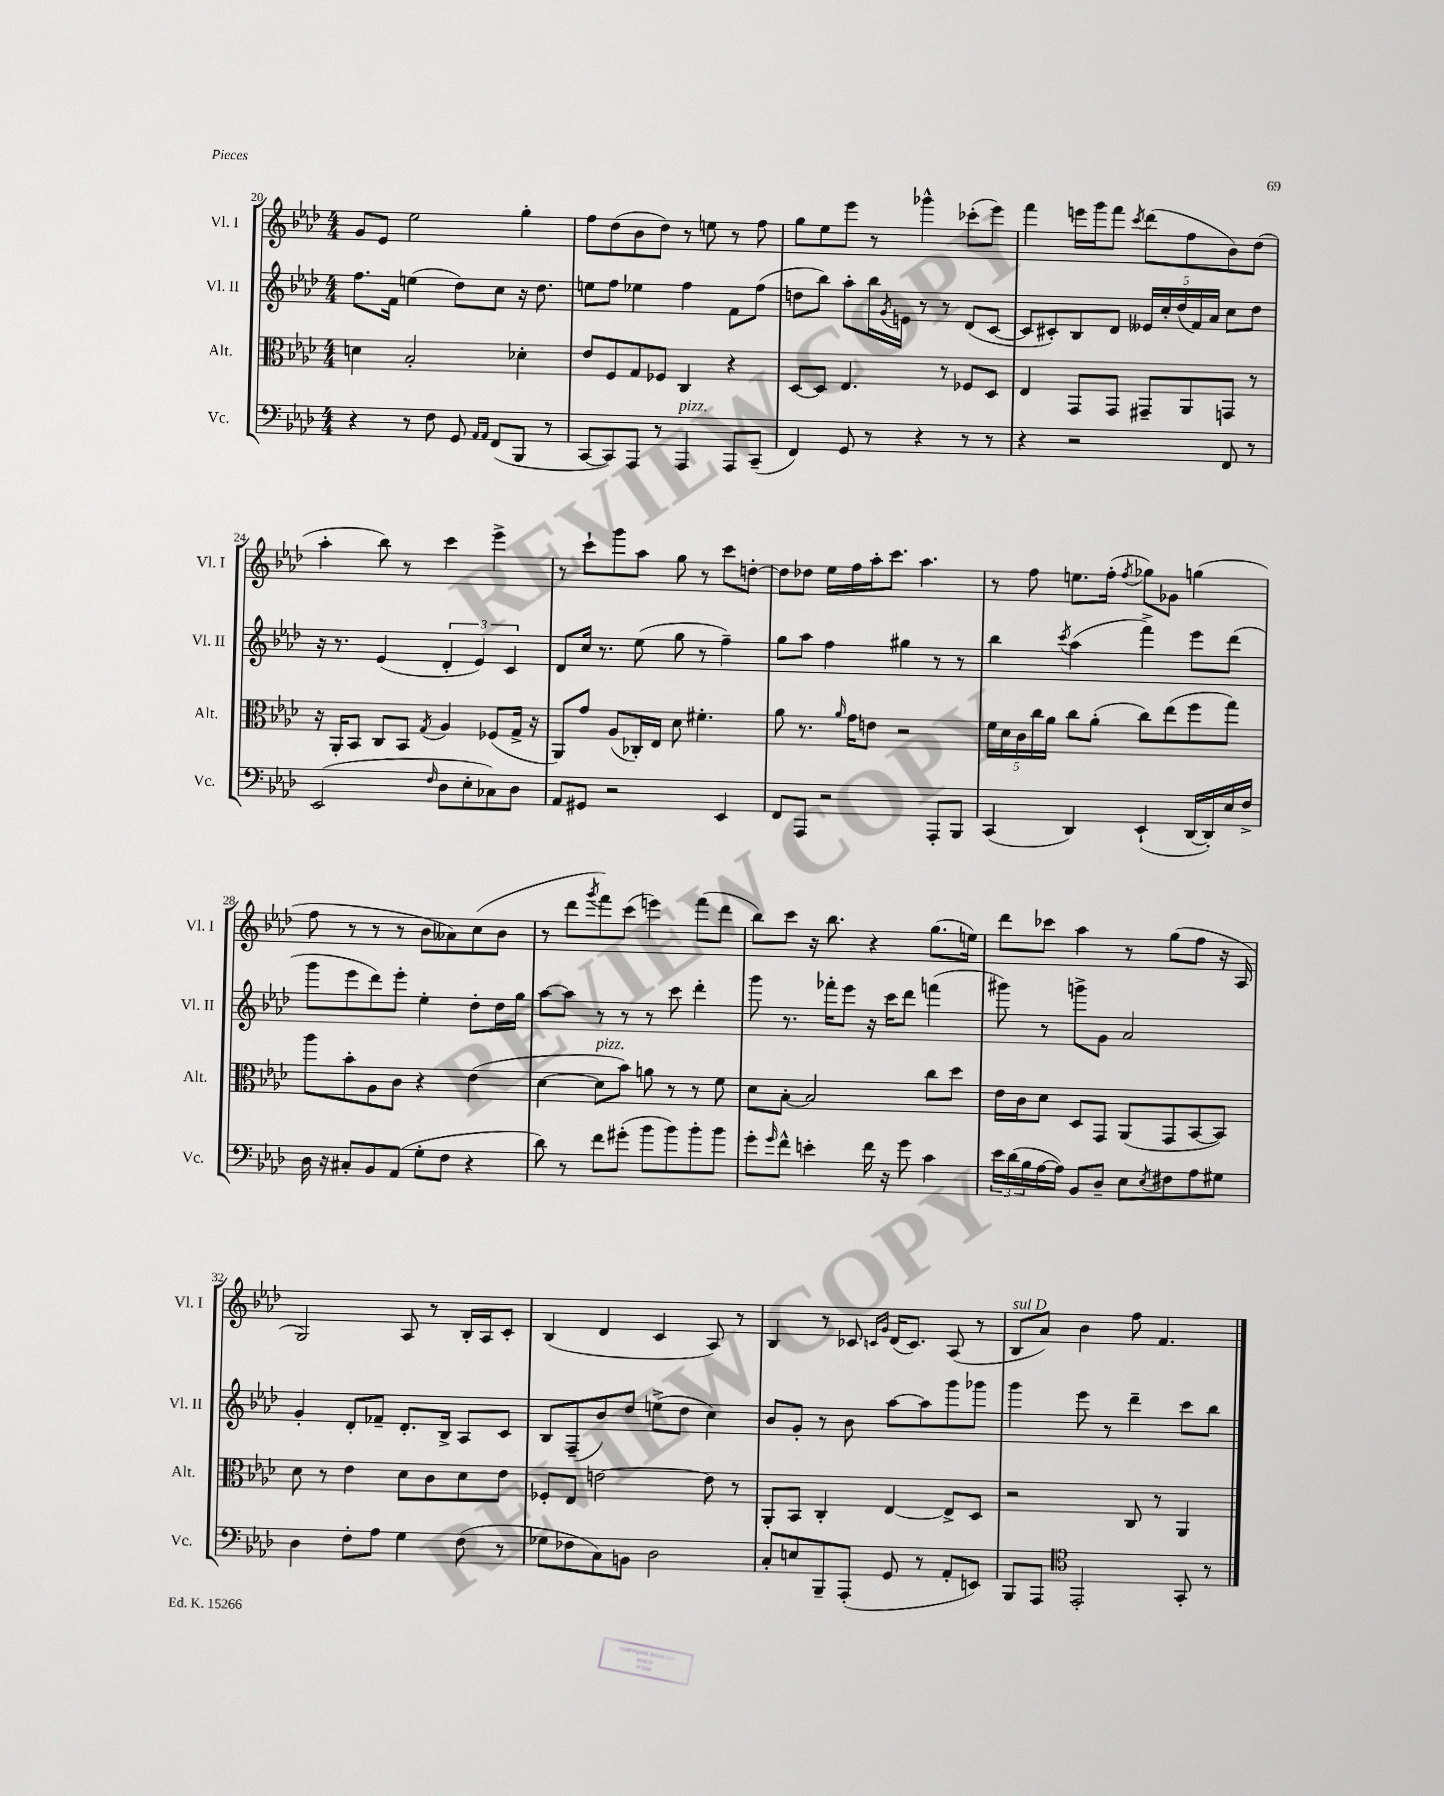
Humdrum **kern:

**kern	**kern	**kern	**kern
*staff4	*staff3	*staff2	*staff1
*clefF4	*clefC3	*clefG2	*clefG2
*k[b-e-a-d-]	*k[b-e-a-d-]	*k[b-e-a-d-]	*k[b-e-a-d-]
*M4/4	*M4/4	*M4/4	*M4/4
4r	4d	8.ff	8g
.	.	.	8e-
.	.	16f	.
8r	2B-'	(4ee	2ee-
8F	.	.	.
8GG	.	8dd-)	.
16qqAA-	.	.	.
16qqAA-	.	.	.
(8FF	.	8cc	.
8BBB-	4d-'	16r	4gg'
.	.	8.dd-	.
8r	.	.	.
=	=	=	=
[8CC	8e-	8ee	8ff
8CC])	8F	8ff	(8dd-
8AAA-	8G	4ee-	8b-
8r	8F-	.	8dd-)
4AAA-	4C	4ff	8r
.	.	.	8ee
8AAA-	4r	8f	8r
(8CC~	.	(8ff	8ff
=	=	=	=
4FF)	[8D-	8dd	8gg
.	8D-]	8bb-)	8ee-
8GG	4.E-	8aa-'	8eee-
8r	.	16bb-	8r
.	.	8qg	.
.	.	16e	.
4r	.	8r	4ggg-^^
.	8r	8r	.
8r	8F-	(8d-	(8ccc-'
8r	8D-	[8c	8eee-)
=	=	=	=
4r	4E-	8c]	4fff
.	.	8c#')	.
2r	8GG	8B-	16eee
.	.	.	16ggg
.	8GG	8d-	8fff
.	.	.	8qccc
.	8GG#~	20e--	(8ddd-
.	.	20cc'	.
.	.	(20dd-	.
.	8AA-	.	8ff
.	.	20f)	.
.	.	20a-	.
8FF	8GG	8cc	8b-)
8r	8r	8dd-	(8dd-
=	=	=	=
(2EE-	16r	16r	4aa-'
.	16AA-'	8.r	.
.	8BB-	.	.
.	8C	(4e-	8bb-)
.	8BB-	.	8r
16qqF	8qG	.	.
8D-	4A-	6d-'	4ccc
8E-'	.	.	.
.	.	6e-)	.
8C-)	(8F-	.	4eee-^
.	.	6c	.
8D-	16G^	.	.
.	16r	.	.
=	=	=	=
8AA-	8AA-)	8d-	8r
8GG#	8g	16cc	8ccc`
.	.	8.r	.
2r	(8A-	.	8ggg
.	16C-')	(8ee-	8aa-
.	16E-	.	.
.	8d-	8gg	8gg
.	4.f#'	8r	8r
4EE-	.	4ff~)	8ccc
.	.	.	[8dd'
=	=	=	=
8FF	8a-	8gg	8dd]
8AAA-	8.r	8aa-	8dd-
2r	.	4ff	16ee-
.	16qqa-	.	.
.	16g	.	16ff
.	8e	.	16aa-'
.	.	.	8.ccc
.	2r	4gg#	.
.	.	.	4.aa-
8AAA-'	.	8r	.
8BBB-	.	8r	.
=	=	=	=
(4CC	20f	4bb-	8r
.	20d-	.	.
.	20c	.	.
.	.	.	8ff
.	20cc	.	.
.	20a-	.	.
.	.	8qccc	.
4DD-)	8cc	(4aa-	8.ee
.	(8a-'	.	.
.	.	.	(16ff'
.	.	.	8qff
(4EE-`	8cc)	4fff^)	8gg-)
.	(8ee-	.	8g-
[16DD-	8ff	8eee-	(4gg
16DD-'])	.	.	.
16E-	8gg)	(8ddd-	.
16F^	.	.	.
=	=	=	=
16D-	8aa-	8ggg	8ff
16r	.	.	.
8C#'	8b-'	8eee-	8r
8BB-	8A-	8ddd-)	8r
(8AA-	8c	8eee-'	8r
8G'	4r	4ee-'	8b-
8F	.	.	8a--)
4r	(4e-	8dd-'	(8cc
.	.	16dd-	8b-
.	.	16gg	.
=	=	=	=
8d-)	[4d-	[8aa-	8r
8r	.	8aa-]	8ddd-
.	.	.	8qggg
8f	8d-]	8r	8fff)
(8g#'	8b-)	8r	(8ccc
8b-	8a	8r	4eee)
8b-)	8r	8ccc	.
8b-'	8r	4ddd-'	(8fff
8b-	8f	.	8ddd-
=	=	=	=
8g'	8d-	8ggg	8bb-)
16qqg	.	.	.
8f^^	[8B-'	8.r	8ccc
4e'	2B-]	.	16r
.	.	16fff-'	8.bb-
.	.	8eee-	.
16f	.	16r	4r
16r	.	16ccc	.
8g	.	8ddd-	.
4c	8cc	(4fff	(8.gg
.	8dd-	.	.
.	.	.	16ee)
=	=	=	=
24e-	16e-	8ggg#)	8ddd-
(24d-	.	.	.
.	16c	.	.
24B-	.	.	.
[16A-	8d-	8r	8ccc-
16A-])	.	.	.
8BB-	8D-	8ggg^	4aa-
8D-~	8GG	8g	.
8E-	(8AA-	2a-	8r
8qE-	.	.	.
8F#	8GG	.	(8gg
8A-	[8BB-	.	8ff
8G#	8BB-])	.	16r
.	.	.	16A-
=	=	=	=
4D-	8d-	4g'	2G)
.	8r	.	.
8F'	4e-	8d-'	.
8A-	.	8f-~	.
4G	8d-	8.d-'	8A-
.	8c	.	8r
.	.	16B-^	.
(8F	8d-	8A-	16B-'
.	.	.	16A-
8r	8e-	8c	8c'
=	=	=	=
8G-	8F-'	8B-	(4B-
8F-	8E-	(8F~	.
8C)	[2e	8b-)	4d-
8BB	.	8dd-	.
2D-	.	(8ee^	4c
.	.	8dd-	.
.	8e]	4cc)	8A-)
.	8r	.	8r
=	=	=	=
8C'	8AA-'	8b-	4B-
8E	8BB-	8g'	.
8BBB-~	4C'	8r	8r
(8AAA-'	.	8b-	8c-
.	.	.	16qqc
.	.	.	16qqg
8GG	[4E-	[8aa-	(16d-
.	.	.	8.c)
8r	.	8aa-]	.
8AA-'	8E-^]	8ggg	(8A-
8EE)	8D-	8ggg-	8r
=	=	=	=
8BBB-	2r	4ggg	8B-
8AAA-	.	.	8a-)
*clefC4	*	*	*
2EE-'	.	8eee-	4b-
.	.	8r	.
.	8C	4ddd-~	8ff
.	8r	.	4.f
8GG'	4AA-	8ccc	.
8r	.	8bb-	.
==	==	==	==
*-	*-	*-	*-
